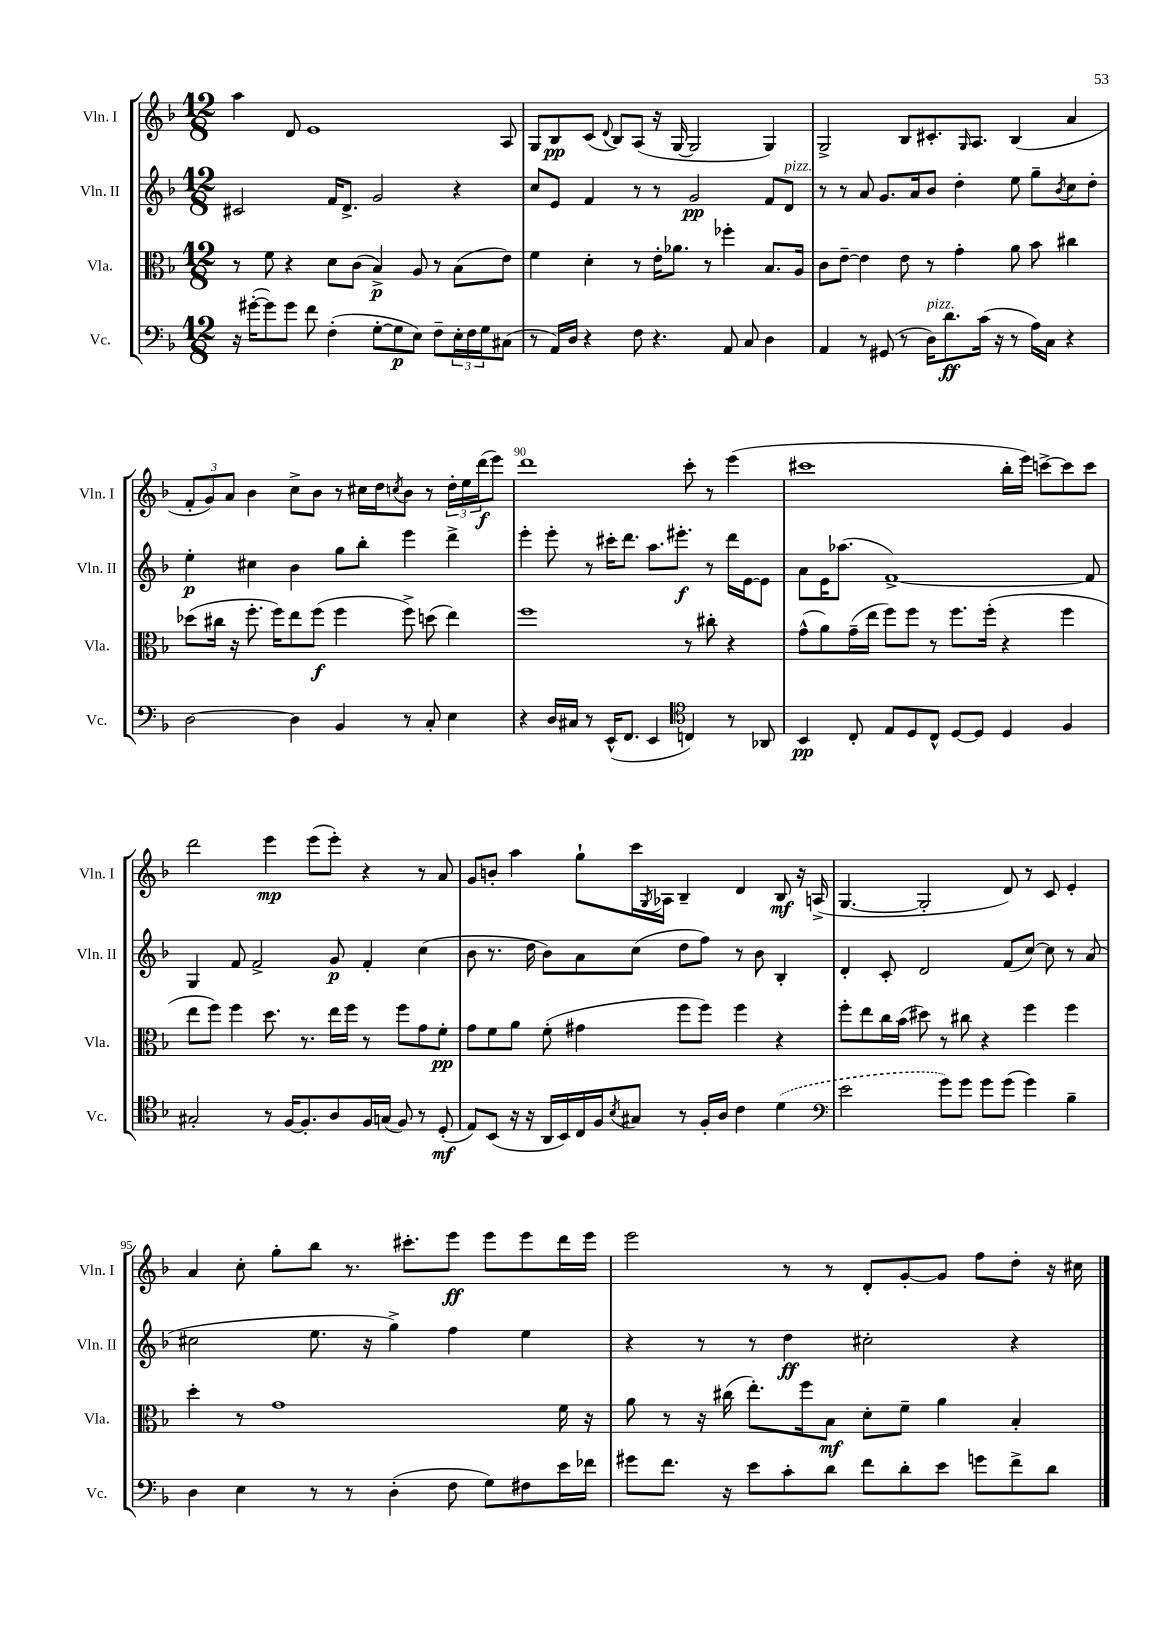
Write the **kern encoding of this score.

**kern	**kern	**kern	**kern
*staff4	*staff3	*staff2	*staff1
*clefF4	*clefC3	*clefG2	*clefG2
*k[b-]	*k[b-]	*k[b-]	*k[b-]
*M12/8	*M12/8	*M12/8	*M12/8
16r	8r	2c#	4aa
([16g#'	.	.	.
8g#])	8f	.	.
8g#	4r	.	8d
8f	.	.	1e
(4F'	8d	16f	.
.	.	8.d^	.
.	(8c	.	.
[8G'	4B-^)	2g	.
8G]	.	.	.
8E)	8A	.	.
8F~	8r	.	.
24E'	(8B-	4r	.
24F	.	.	.
24G	.	.	.
(8C#	8e)	.	8A
=	=	=	=
8r	4f	8cc	8G
16AA)	.	8e	8B-
16D	.	.	.
4r	4d'	4f	(8c
.	.	.	8qqd
.	.	.	8B-)
8F	8r	8r	(8A
4.r	16e'	8r	16r
.	8.a-	.	[16G
.	.	2g	2G]
.	8r	.	.
8AA	4ff-'	.	.
8C	.	.	.
4D	8.B-	8f	4G)
.	.	8d	.
.	16A	.	.
=	=	=	=
4AA	8c	8r	2G^
.	[8e~	8r	.
8r	4e]	8a	.
(8GG#	.	8.g	.
8r	8e	.	8B-
.	.	16a	.
16D)	8r	8b-	8.c#'
8.d	.	.	.
.	4g'	4dd'	.
.	.	.	16qqG
.	.	.	8.A
(16c	.	.	.
16r	.	.	.
8r	8a	8ee	(4B-
16A)	8b-	8gg~	.
16C	.	.	.
.	.	8qb-	.
4r	4cc#	8cc	4a
.	.	8dd'	.
=	=	=	=
[2D	(8dd-	4ee'	12f'
.	.	.	12g)
.	16cc#	.	.
.	.	.	12a
.	16r	.	.
.	8.ff'	4cc#	4b-
.	16ff)	.	.
4D]	8ee	4b-	8cc^
.	(8ff	.	8b-
4BB-	4ff	8gg	8r
.	.	8bb-'	16cc#
.	.	.	16dd
.	.	.	8qcc
8r	8ff^)	4eee	8b-
8C'	(8dd	.	8r
4E	4ee)	4ddd^	24dd'
.	.	.	24ee
.	.	.	(24ddd
.	.	.	8eee)
=	=	=	=
4r	1ff	4eee'	1ddd
16D	.	8eee'	.
16C#	.	.	.
8r	.	8r	.
(16EE^^	.	16ccc#'	.
8.FF	.	8.ddd	.
4EE	.	8.aa	.
.	.	8.eee#'	.
*clefC4	*	*	*
4C)	8r	.	8ccc'
.	8cc#'	8r	8r
8r	4r	16ddd	(4eee
.	.	[16e	.
8AA-	.	8e]	.
=	=	=	=
4BB-	(8g^^	8a	1ccc#
.	8a)	16e	.
.	.	(8.aa-	.
8C'	(16g~	.	.
.	16ee	.	.
8E	8ff)	[1f^)	.
8D	8ff	.	.
8C^^	8r	.	.
[8D	8.ff	.	.
8D]	.	.	.
.	(16ff'	.	.
4D	4r	.	16bb-'
.	.	.	16eee)
.	.	.	[8ccc^
4F	4ff	.	8ccc]
.	.	8f]	8ccc
=	=	=	=
2G#'	8ee	4G	2ddd
.	8ff)	.	.
.	4ff	8f	.
.	.	2f^	.
8r	8.dd	.	4eee
[16F	.	.	.
8.F']	8.r	.	.
.	.	.	(8eee
8A	16ee	8g	8eee')
.	16ff	.	.
16F	8r	4f'	4r
(16G	.	.	.
8F)	8ff	.	.
8r	8g	(4cc	8r
(8D'	8f'	.	8a
=	=	=	=
8E)	8g	8b-	8g
(8BB-	8f	8.r	8b'
16r	8a	.	4aa
16r	.	16dd	.
16AA	(8f'	8b-)	.
16BB-)	.	.	.
16C	4g#	8a	8gg`
16F	.	.	.
8qB-	.	.	.
8G#	.	(8cc	16ccc
.	.	.	8qG
.	.	.	16A-
8r	8ff	8dd	4B-~
16F'	8ff)	8ff)	.
16A	.	.	.
4c	4ff	8r	4d
.	.	8b-	.
(4d	4r	4B-'	8B-
.	.	.	16r
.	.	.	(16A^
=	=	=	=
*clefF4	*	*	*
2e	8ff'	4d'	[4.G
.	8ee	.	.
.	16cc	8c'	.
.	(16b-	.	.
.	8dd#)	2d	2G']
8g)	8r	.	.
8g	8cc#	.	.
8g	4r	.	.
(8g	.	(8f	8d)
4g)	4ff	[8cc)	8r
.	.	8cc]	8c
4B-~	4ff	8r	4e'
.	.	(8a	.
=	=	=	=
4D	4dd'	2cc#	4a
4E	8r	.	8cc'
.	1g	.	8gg'
8r	.	8.ee	8bb-
8r	.	.	8.r
.	.	16r	.
(4D'	.	4gg^)	.
.	.	.	8.ccc#'
8F	.	4ff	8eee
8G)	.	.	8eee
8F#	.	4ee	8eee
16e	16f	.	16ddd
16f-	16r	.	16eee
=	=	=	=
8g#	8a	4r	2eee
8.f	8r	.	.
.	16r	8r	.
16r	(16cc#	.	.
8e	8.ee')	8r	.
8c'	.	4dd	8r
.	16ff	.	.
8d	8B-	.	8r
8f	8d'	2cc#'	8d'
8d'	8f~	.	[8g'
8e	4a	.	8g]
8g	.	.	8ff
8f^	4B-'	4r	8dd'
8d	.	.	16r
.	.	.	16cc#
==	==	==	==
*-	*-	*-	*-
